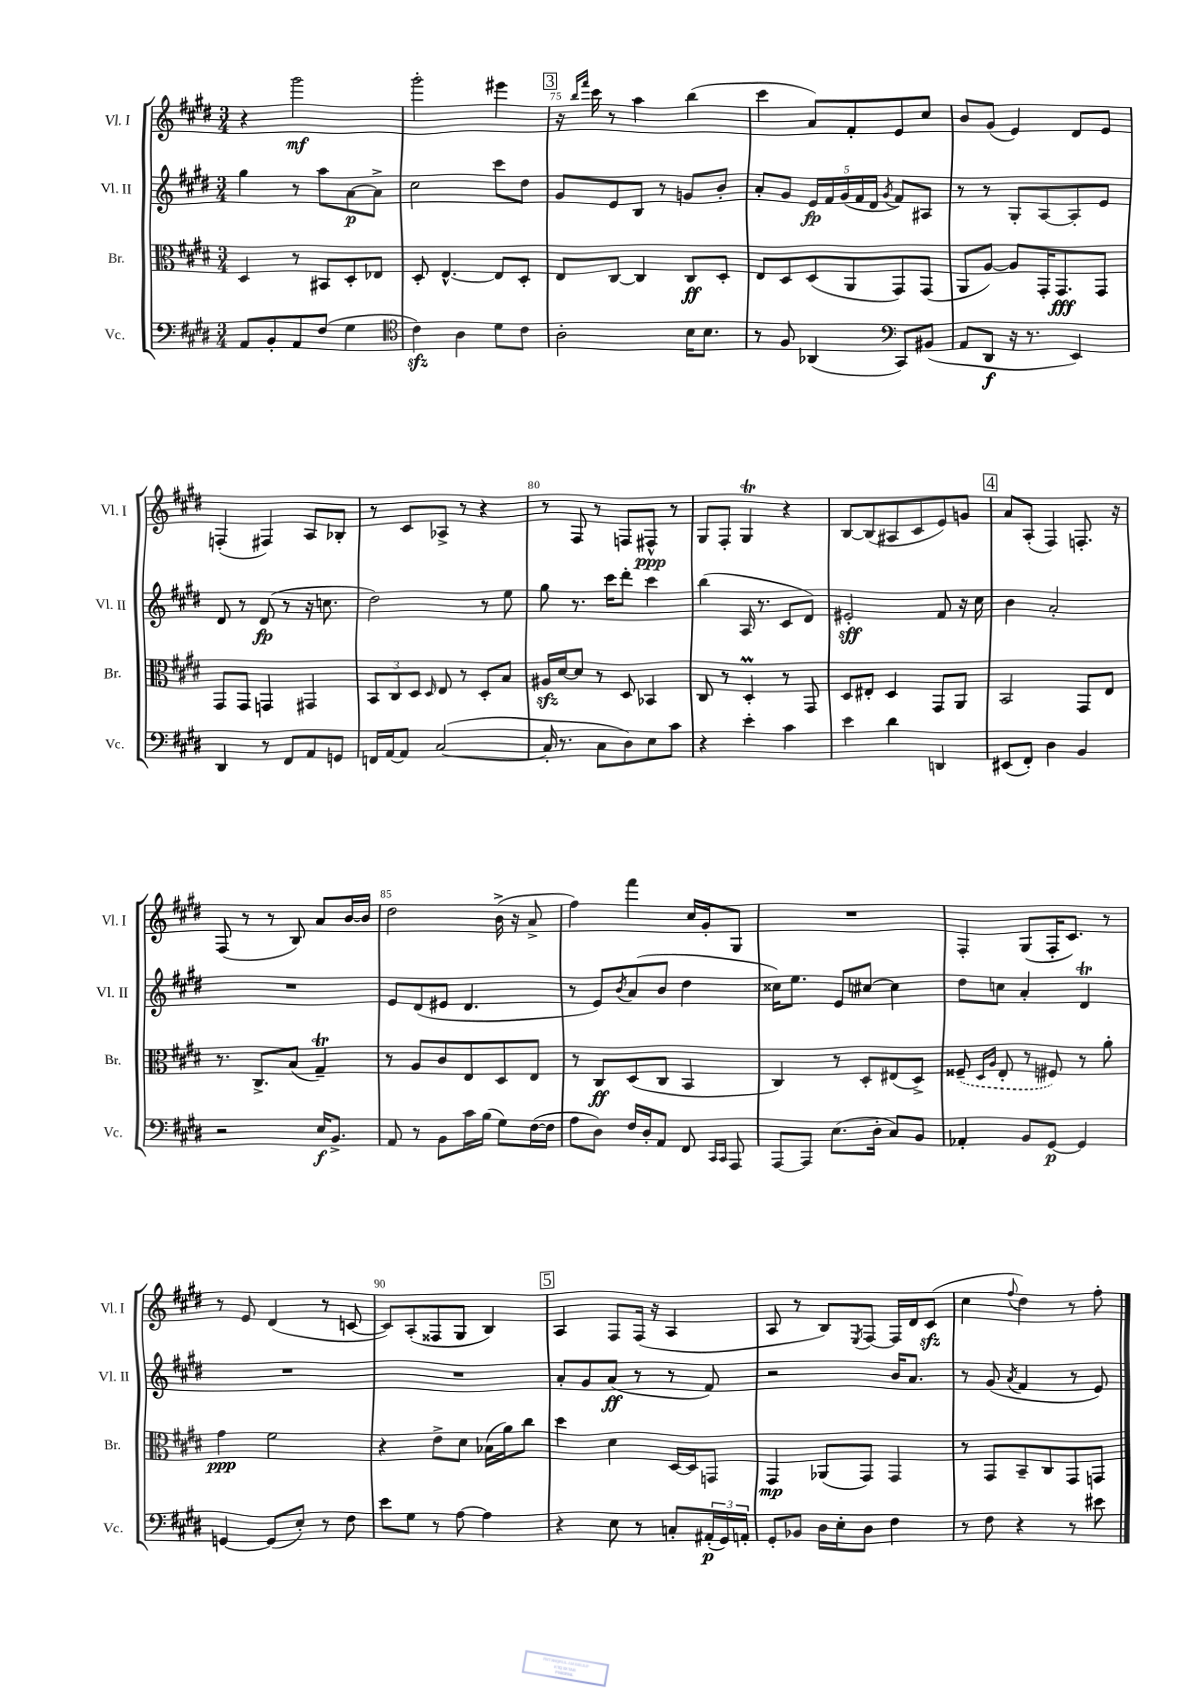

**kern	**dynam	**kern	**dynam	**kern	**dynam	**kern	**dynam
*part4	*part4	*part3	*part3	*part2	*part2	*part1	*part1
*staff4	*staff4	*staff3	*staff3	*staff2	*staff2	*staff1	*staff1
*I"Vc.	*	*I"Br.	*	*I"Vl. II	*	*I"Vl. I	*
*I'Vc.	*	*I'Br.	*	*I'Vl. II	*	*I'Vl. I	*
*clefF4	*	*clefC3	*	*clefG2	*	*clefG2	*
*k[f#c#g#d#]	*	*k[f#c#g#d#]	*	*k[f#c#g#d#]	*	*k[f#c#g#d#]	*
*M3/4	*	*M3/4	*	*M3/4	*	*M3/4	*
=73	=73	=73	=73	=73	=73	=73	=73
8AA/L	.	4D#/	.	4gg#\	.	4r	.
8BB'/	.	.	.	.	.	.	.
8AA/	.	8r	.	8r	.	2ggg#\	mf
(8F#/J	.	8BB#X/L	.	8aa\L	.	.	.
4G#\	.	8D#'/	.	[8a\	p	.	.
.	.	8E-X/J	.	8a^\J]	.	.	.
=74	=74	=74	=74	=74	=74	=74	=74
*clefC4	*	*	*	*	*	*	*
4c#zz\)	.	8D#'/	.	2cc#\	.	2ggg#'\	.
.	.	[4.E^^/	.	.	.	.	.
4A\	.	.	.	.	.	.	.
8d#\L	.	8E/L]	.	8ccc#\L	.	4eee#X\	.
8c#\J	.	8D#'/J	.	8dd#\J	.	.	.
!!LO:REH:place=s1:t=3
=75	=75	=75	=75	=75	=75	=75	=75
2A'\	.	8E/L	.	8g#/L	.	16r	.
.	.	.	.	.	.	16qqbb/LL	.
.	.	.	.	.	.	16qqfff#/JJ	.
.	.	.	.	.	.	16ccc#\	.
.	.	[8C#/J	.	8e/	.	8r	.
.	.	4C#/]	.	8B/J	.	4aa\	.
.	.	.	.	8r	.	.	.
16B\KL	.	8C#/L	ff	8gn/L	.	(4bb\	.
8.B\J	.	.	.	.	.	.	.
.	.	8D#'/J	.	8b'/J	.	.	.
=76	=76	=76	=76	=76	=76	=76	=76
8r	.	8E/L	.	8a'/L	.	4ccc#\	.
8F#/	.	8D#/	.	8g#/J	.	.	.
(4AA-X/	.	(8D#/	.	20e/LL	fp	8a/L)	.
.	.	.	.	20f#/	.	.	.
.	.	.	.	(20g#/	.	.	.
.	.	8AA/	.	.	.	8f#'/	.
.	.	.	.	20f#/	.	.	.
.	.	.	.	20d#/JJ	.	.	.
*clefF4	*	*	*	*	*	*	*
.	.	.	.	8qg#/	.	.	.
8CC#/L)	.	8GG#/)	.	8f#/L)	.	8e/	.
(8BB#X/J	.	(8GG#/J	.	8A#X/J	.	8cc#/J	.
=77	=77	=77	=77	=77	=77	=77	=77
8AA/L	.	8AA/L	.	8r	.	8b/L	.
8DD#/J	f	[8A/J)	.	8r	.	(8g#/J	.
16r	.	8A/L]	.	8G#'/L	.	4e/)	.
8.r	.	.	.	.	.	.	.
.	.	16GG#'/K	.	[8A/	.	.	.
.	.	8.GG#/	fff	.	.	.	.
4EE/)	.	.	.	8A'/]	.	8d#/L	.
.	.	8GG#/J	.	8e/J	.	8e/J	.
!!LO:LB:g=z
=78	=78	=78	=78	=78	=78	=78	=78
4DD#/	.	8GG#/L	.	8d#/	.	(4Fn'/	.
.	.	8GG#/J	.	8r	.	.	.
8r	.	4GGn/	.	(8d#/	fp	4F#X/)	.
8FF#/L	.	.	.	8r	.	.	.
8AA/	.	4GG#X/	.	16r	.	8A/L	.
.	.	.	.	8.ccn\	.	.	.
8GGn/J	.	.	.	.	.	8B-X'/J	.
=79	=79	=79	=79	=79	=79	=79	=79
16FFn/LL	.	12BB/L	.	2dd#\)	.	8r	.
[16AA/J	.	.	.	.	.	.	.
.	.	12C#/	.	.	.	.	.
8AA/J]	.	.	.	.	.	8c#/L	.
.	.	12D#/J	.	.	.	.	.
.	.	16qqD#/	.	.	.	.	.
([2C#/	.	8E/	.	.	.	8A-X^/J	.
.	.	8r	.	.	.	8r	.
.	.	8D#'/L	.	8r	.	4r	.
.	.	8B/J	.	8ee\	.	.	.
=80	=80	=80	=80	=80	=80	=80	=80
16C#'/]	.	16A#Xzz/LL	.	8gg#\	.	8r	.
8.r	.	[16d#/J	.	.	.	.	.
.	.	8d#/J]	.	8.r	.	8F#/	.
8C#\L	.	8r	.	.	.	8r	.
.	.	.	.	16ccc#\KL	.	.	.
8D#\)	.	8D#/	.	8ddd#'\J	.	8Fn/L	.
8E\	.	4BB-X/	.	4ccc#\	.	8F#X^^/J	ppp
8c#\J	.	.	.	.	.	8r	.
=81	=81	=81	=81	=81	=81	=81	=81
4r	.	8C#/	.	(4bb\	.	8G#/L	.
.	.	8r	.	.	.	8F#'/J	.
4e'\	.	4D#m'/	.	16A/	.	4G#t/	.
.	.	.	.	8.r	.	.	.
4c#\	.	8r	.	8c#/L	.	4r	.
.	.	8GG#/	.	8d#/J)	.	.	.
=82	=82	=82	=82	=82	=82	=82	=82
4e\	.	8D#/L	.	2e#X'/	sff	[8B/L	.
.	.	8E#X'/J	.	.	.	(8B/]	.
4d#\	.	4D#/	.	.	.	8A#X/	.
.	.	.	.	.	.	8c#/	.
4DDn/	.	8GG#/L	.	8f#/	.	8e/)	.
.	.	8AA/J	.	16r	.	8gn/J	.
.	.	.	.	16cc#\	.	.	.
!!LO:REH:place=s1:t=4
=83	=83	=83	=83	=83	=83	=83	=83
(8EE#X/L	.	2BB/	.	4b\	.	8a/L	.
8FF#'/J)	.	.	.	.	.	(8A'/J	.
4D#\	.	.	.	2a'/	.	4F#/)	.
4BB/	.	8GG#/L	.	.	.	8.Fn'/	.
.	.	8E/J	.	.	.	.	.
.	.	.	.	.	.	16r	.
!!LO:LB:g=z
=84	=84	=84	=84	=84	=84	=84	=84
2r	.	8.r	.	2.r	.	(8F#/	.
.	.	.	.	.	.	8r	.
.	.	8.C#^/L	.	.	.	.	.
.	.	.	.	.	.	8r	.
.	.	(8B/J	.	.	.	8B/)	.
16E/KL	f	4G#t~/)	.	.	.	8a/L	.
8.BB^/J	.	.	.	.	.	.	.
.	.	.	.	.	.	[16b/L	.
.	.	.	.	.	.	16b/JJ]	.
=85	=85	=85	=85	=85	=85	=85	=85
8AA/	.	8r	.	8e/L	.	2dd#\	.
8r	.	8A/L	.	(8d#/	.	.	.
8BB\L	.	8c#/	.	8e#X/J	.	.	.
16c#\L	.	8E/	.	4.d#/	.	.	.
(16B\JJ	.	.	.	.	.	.	.
8G#\L)	.	8D#/	.	.	.	(16b^\	.
.	.	.	.	.	.	16r	.
([16F#\L	.	8E/J	.	.	.	8a^/	.
16F#\JJ]	.	.	.	.	.	.	.
=86	=86	=86	=86	=86	=86	=86	=86
8A\L	.	8r	.	8r	.	4ff#\)	.
8D#\J)	.	8C#/L	ff	8e/L)	.	.	.
.	.	.	.	8qb/	.	.	.
16F#/LL	.	(8D#/	.	(8a/	.	4fff#\	.
16D#'/J	.	.	.	.	.	.	.
8AA/J	.	8C#/J	.	8b/J	.	.	.
8FF#/	.	4BB/	.	4dd#\	.	16cc#/LL	.
.	.	.	.	.	.	16g#'/J	.
16qqCC#/LL	.	.	.	.	.	.	.
16qqCC#/JJ	.	.	.	.	.	.	.
8AAA/	.	.	.	.	.	8G#/J	.
=87	=87	=87	=87	=87	=87	=87	=87
[8AAA/L	.	4C#/)	.	16cc##X\KL)	.	2.r	.
.	.	.	.	8.ee\J	.	.	.
8AAA/J]	.	.	.	.	.	.	.
(8.E\L	.	8r	.	8e/L	.	.	.
.	.	8D#'/L	.	[8cc#X/J	.	.	.
16D#'\Jk	.	.	.	.	.	.	.
8C#/L)	.	(8E#X/	.	4cc#\]	.	.	.
8BB/J	.	8D#^/J)	.	.	.	.	.
=88	=88	=88	=88	=88	=88	=88	=88
4AA-X'/	.	(8F##X~/	.	8dd#\L	.	4F#'/	.
.	.	16qqD#/LL	.	.	.	.	.
.	.	16qqA/JJ	.	.	.	.	.
.	.	8E'/	.	8ccn\J	.	.	.
8BB/L	.	8r	.	4a'/	.	(8G#/L	.
[8GG#/J	p	8F#X/)	.	.	.	16F#'/K	.
.	.	.	.	.	.	8.c#/J)	.
4GG#/]	.	8r	.	4d#t/	.	.	.
.	.	8a'\	.	.	.	8r	.
!!LO:LB:g=z
=89	=89	=89	=89	=89	=89	=89	=89
[4GGn/	.	4g#\	ppp	2.r	.	8r	.
.	.	.	.	.	.	8e/	.
(8GG/L]	.	2f#\	.	.	.	(4d#/	.
8E'/J)	.	.	.	.	.	.	.
8r	.	.	.	.	.	8r	.
8F#\	.	.	.	.	.	[8cn/	.
=90	=90	=90	=90	=90	=90	=90	=90
8e\L	.	4r	.	2.r	.	8c/L])	.
8G#\J	.	.	.	.	.	(8A'/	.
8r	.	8e^\L	.	.	.	8F##X/	.
[8A\	.	8d#\J	.	.	.	8G#/J	.
4A\]	.	(16B-X\LL	.	.	.	4B/)	.
.	.	16a\J)	.	.	.	.	.
.	.	8cc#\J	.	.	.	.	.
!!LO:REH:place=s1:t=5
=91	=91	=91	=91	=91	=91	=91	=91
4r	.	4dd#\	.	8a'/L	.	4A/	.
.	.	.	.	8g#/	.	.	.
8E\	.	4d#\	.	(8a/J	ff	8F#/L	.
8r	.	.	.	8r	.	(16F#/Jk	.
.	.	.	.	.	.	16r	.
8Cn'/L	.	[16D#/LL	.	8r	.	4A/	.
.	.	16D#/J]	.	.	.	.	.
(24AA#X'/L	p	8GGn/J	.	8f#/)	.	.	.
24GG#/)	.	.	.	.	.	.	.
24AAn'/JJ	.	.	.	.	.	.	.
=92	=92	=92	=92	=92	=92	=92	=92
8GG#'/L	.	4GG#/	mp	2r	.	8A/	.
8BB-X/J	.	.	.	.	.	8r	.
16D#\LL	.	(8AA-X/L	.	.	.	8B/L)	.
16E'\J	.	.	.	.	.	.	.
.	.	.	.	.	.	8qE/	.
8D#\J	.	8GG#/J)	.	.	.	[8F#/J	.
4F#\	.	4GG#/	.	16b/KL	.	16F#/LL]	.
.	.	.	.	8.a/J	.	16d#/J	.
.	.	.	.	.	.	(8c#zz/J	.
=93	=93	=93	=93	=93	=93	=93	=93
8r	.	8r	.	8r	.	4cc#\	.
8F#\	.	8GG#/L	.	(8g#/	.	.	.
.	.	.	.	8qa/	.	8qqff#/	.
4r	.	8BB~/	.	4f#/	.	4dd#\)	.
.	.	8C#/	.	.	.	.	.
8r	.	8GG#/	.	8r	.	8r	.
8e#X\	.	8GGn/J	.	8e/)	.	8ff#'\	.
==	==	==	==	==	==	==	==
*-	*-	*-	*-	*-	*-	*-	*-
